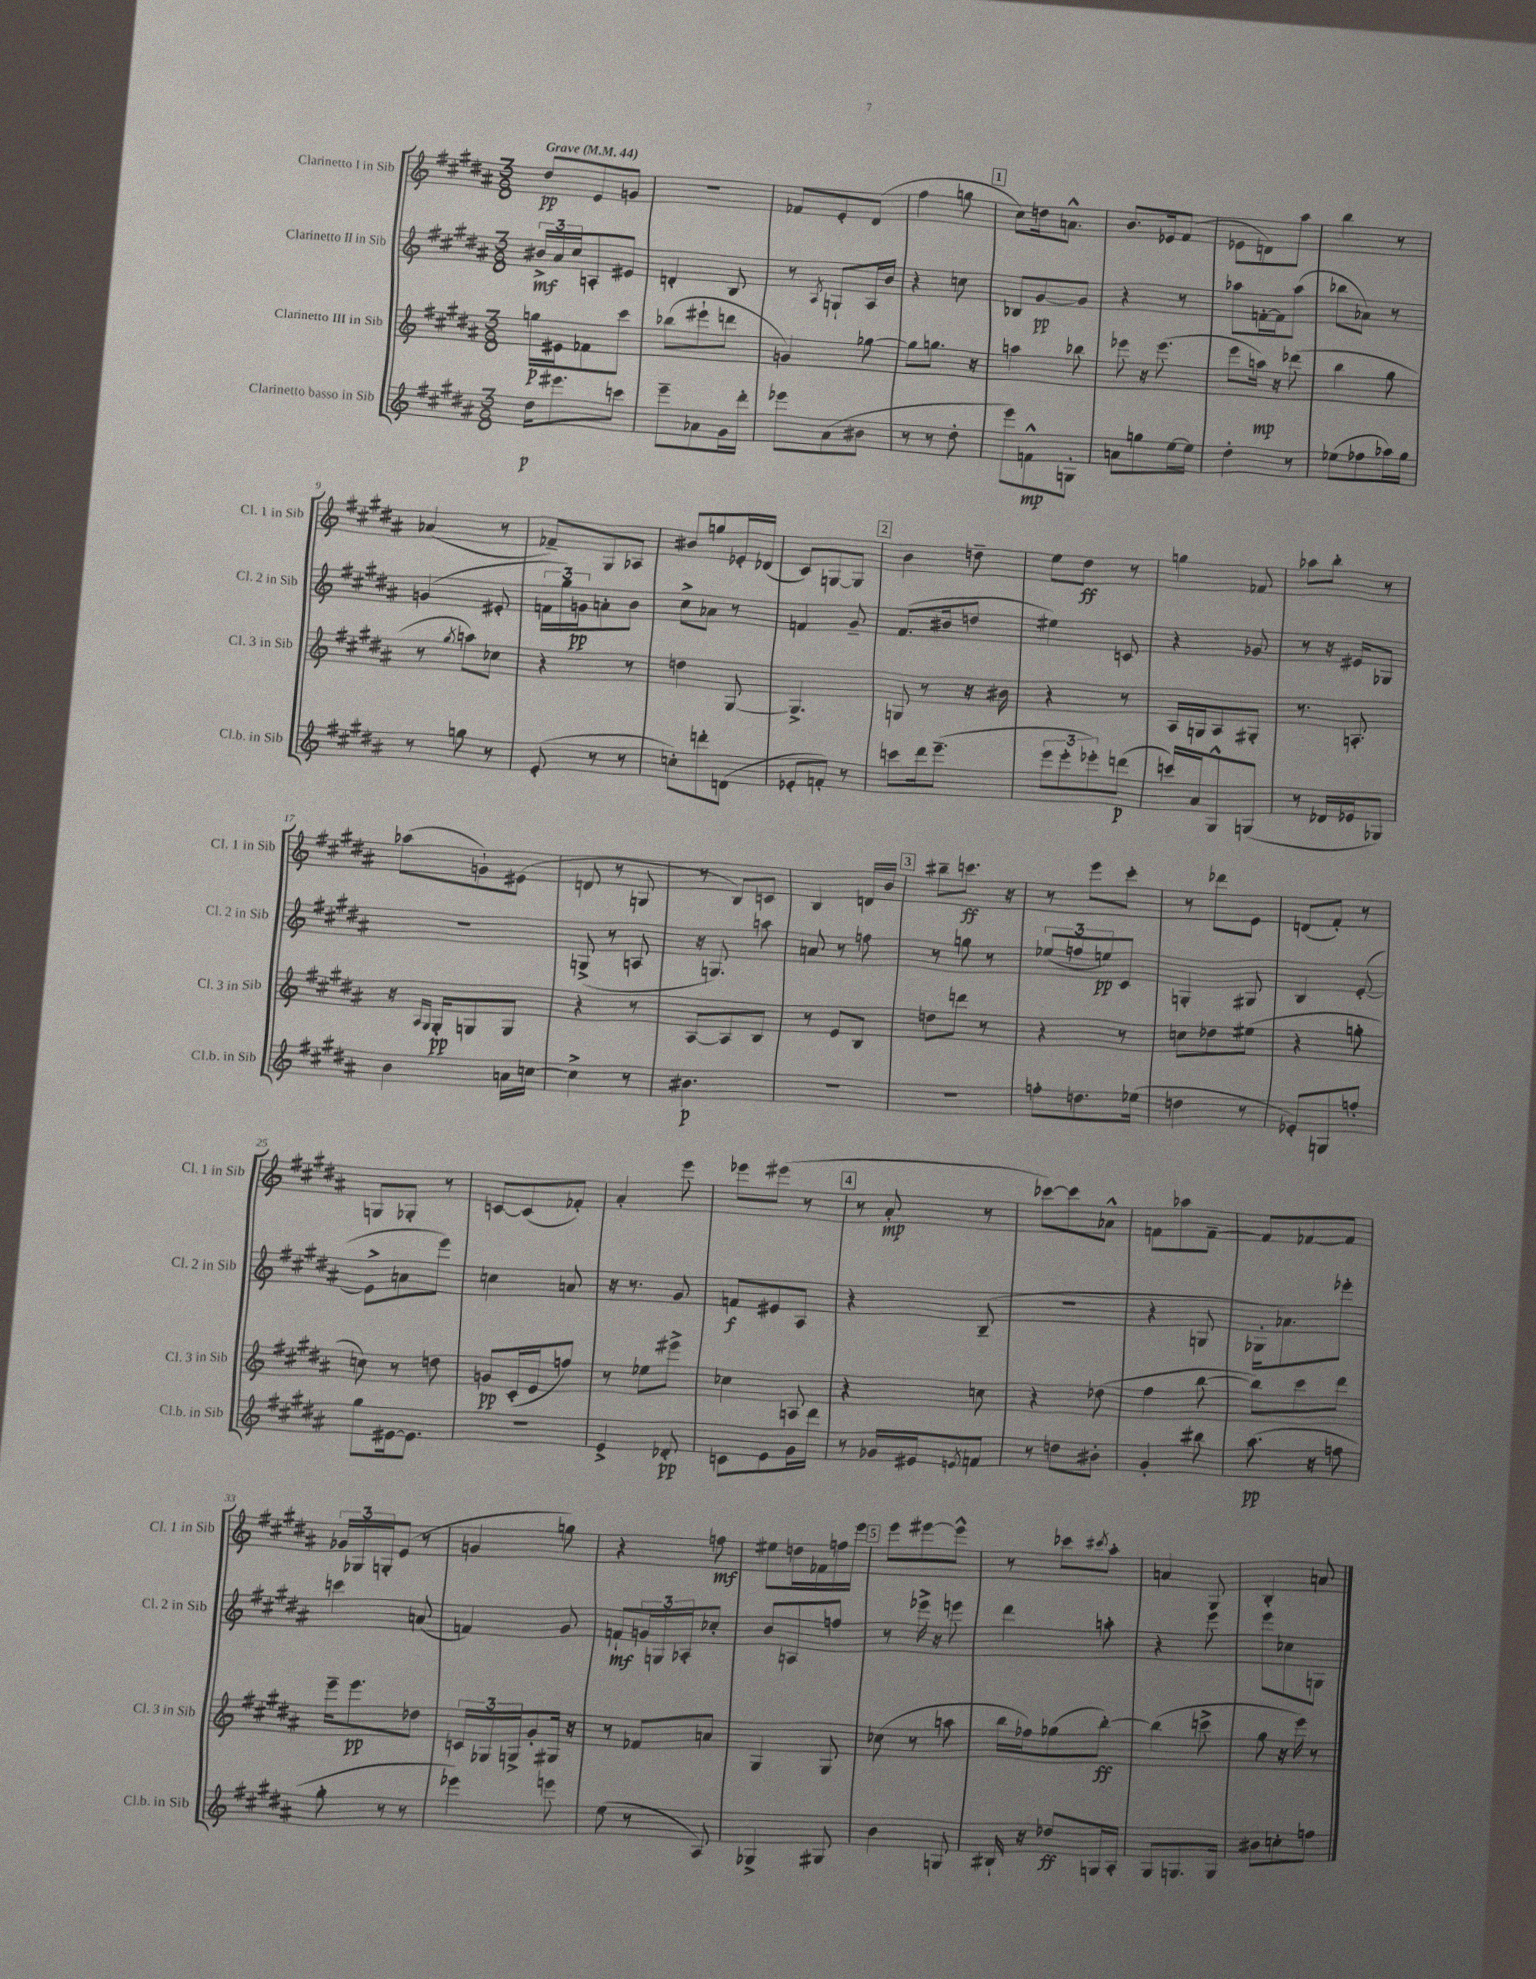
<<
\new StaffGroup <<
\new Staff = "s0" \with { instrumentName = "Clarinetto I in Sib" shortInstrumentName = "Cl. 1 in Sib" } {
    \clef treble \key b \major \numericTimeSignature \time 3/8 \tempo "Grave" 4 = 44
    dis''8\pp e'8 g'8 |
    R4. |
    fes'8 e'8-. dis'8( |
    fis''4 g''8 |
    \mark \markup { \box "1" } cis''8) d''16 a'8.-^ |
    b'8. ees'16 fis'8( |
    ees'8 d'8) ais''8 |
    b''4 r8 |
    aes'4( r8 |
    fes'8--) gis8 aes8 |
    bis'8 g''8 ees'16-. des'16( |
    cis'8) g8~ g8 |
    \mark \markup { \box "2" } b'4 d''8-- |
    e''8 dis''8\ff r8 |
    g''4 fes'8 |
    aes''8 b''8-. r8 |
    aes''8( g'8-!) eis'8( |
    d'8 r8 g8 |
    r8 b8) c'8 |
    b4 d'16 b'16 |
    \mark \markup { \box "3" } bis''8-- c'''8.\ff r16 |
    r8 e'''8 cis'''8-. |
    r8 des'''8 e'8 |
    d'8( fis'8-.) r8 |
    g8 ges8-. r8 |
    c'8~ c'8( fes'8-.) |
    ais'4-. e'''8 |
    ees'''8 eis'''8( r8 |
    \mark \markup { \box "4" } r8 ais'8-.\mp r8 |
    ces'''8~) ces'''8 aes'8-^ |
    f'8 aes''8 f'8~-- |
    f'8 fes'8~ fes'8 |
    \tuplet 3/2 { ges'16 ges16 g16-. } e'8( r8 |
    g'4 g''8) |
    r4 f''8\mf |
    eis''8 d''16 fes'16 f''16 e'''16 |
    \mark \markup { \box "5" } e'''8 eis'''8~ eis'''8-^ |
    r8 ces'''8 \acciaccatura { cis'''8 } ais''8-. |
    a'4 gis8 |
    b4-. a'8 \bar "|." |
}
\new Staff = "s1" \with { instrumentName = "Clarinetto II in Sib" shortInstrumentName = "Cl. 2 in Sib" } {
    \clef treble \key b \major \numericTimeSignature \time 3/8
    \tuplet 3/2 { bis'16->\mf ais'16 cis''16 } a8-. eis'8 |
    d'4-. b8 |
    r8 \acciaccatura { ais8 } g8-! ais16 b'16 |
    r4 c''8 |
    \mark \markup { \box "1" } bes8 gis'8~\pp gis'8 |
    r4 r8 |
    aes''8 f'16~-. f'16 aes''8( |
    bes''8 aes'8) r8 |
    g'4( eis'8-. |
    \tuplet 3/2 { f'16 gis''16) g'16\pp } a'8-. b'8 |
    cis''8-> aes'8 r8 |
    f'4 gis'8-- |
    \mark \markup { \box "2" } fis'8.( bis'16 d''8 |
    eis''4) c'8 |
    r4 ges'8 |
    r8 r16 eis'16 ges8 |
    R4. |
    g8->( r8 a8 |
    r16 g8.) a''8 |
    a'8 r8 f''8 |
    \mark \markup { \box "3" } r8 g''8 r8 |
    \tuplet 3/2 { ees''8( f''8 e''8\pp) } cis'8 |
    g4-. gis8 |
    b4 e'8~-.( |
    e'8-> a'8 e'''8) |
    c''4 a'8 |
    r16 r8. gis'8 |
    f'8\f eis'8 ais8 |
    \mark \markup { \box "4" } r4 b8--( |
    r4. |
    r4 g8 |
    ges16-. aes'8.) ees'''8-. |
    c'''4 a'8( |
    f'4) gis'8 |
    f'8-!\mf \tuplet 3/2 { g'16 g16 aes16-. } ces''8-. |
    b'8 a8 f''8 |
    \mark \markup { \box "5" } r8 ees'''16-> r16 e'''8 |
    dis'''4 a''8-. |
    r4 e'''8 |
    e'''8 ces''8 g8 \bar "|." |
}
\new Staff = "s2" \with { instrumentName = "Clarinetto III in Sib" shortInstrumentName = "Cl. 3 in Sib" } {
    \clef treble \key b \major \numericTimeSignature \time 3/8
    g''16\p eis'16 fes'8 cis'''8 |
    bes''8( eis'''8-! d'''8 |
    g'4) ges''8~ |
    ges''8 g''8. r16 |
    \mark \markup { \box "1" } a''4 bes''8 |
    ees'''8 r16 ees'''8.( |
    e'''8 a''16\mp) r16 des'''8( |
    b''4 gis''8 |
    r8 \acciaccatura { gis''8 } a''8) ces''8 |
    r4 r8 |
    d''4 gis8~ |
    gis4.-> |
    \mark \markup { \box "2" } g8 r8 r16 bis'16 |
    r4 r8 |
    ais16 g16 ais8 gis8-. |
    r8. a8.-. |
    r16 \grace { ais16 gis16 } gis16-.\pp g8 g8 |
    r4 r8 |
    ais8~ ais8 b8 |
    r8 e'8 b8 |
    \mark \markup { \box "3" } d''8 d'''8 r8 |
    r4 r8 |
    c''8 des''8 eis''8( |
    r4 g''8-. |
    c''8) r8 d''8 |
    g'8\pp cis'16-.( e'16 f''8) |
    r8 ees''8 eis'''8-> |
    ces''4 a8 |
    \mark \markup { \box "4" } r4 c''8 |
    r4 des''8( |
    fis''4 b''8~ |
    b''8) cis'''8 dis'''8 |
    e'''16-- e'''8.\pp des''8 |
    \tuplet 3/2 { c'16 ges16 g16-> } gis'8-. gis16 r16 |
    r8 fes'8 a'8 |
    gis4 gis8 |
    \mark \markup { \box "5" } ces''8( r8 a''8 |
    b''16 fes''16) ges''8( b''8~-.\ff) |
    b''4( c'''8-> |
    gis''8 r16 e'''16) r8 \bar "|." |
}
\new Staff = "s3" \with { instrumentName = "Clarinetto basso in Sib" shortInstrumentName = "Cl.b. in Sib" } {
    \clef treble \key b \major \numericTimeSignature \time 3/8
    dis''16\p eis'''8. c'''8 |
    e'''8-- aes'8 gis'16 dis'''16-. |
    ees'''8 ais'8( bis'8 |
    r8 r8 dis''8-. |
    \mark \markup { \box "1" } e'''8) f'8-^\mp g8-. |
    a'8 g''8 e''16~ e''16 |
    dis''4-. r8 |
    ees''8( fes''8 aes''16) gis''16 |
    r8 g''8 r8 |
    e'8-.( r8 r8 |
    c''8-.) d'''8-. d'8( |
    ees'8-. f'8-.) r8 |
    \mark \markup { \box "2" } c'''8 dis'''16 e'''8.--( |
    \tuplet 3/2 { e'''8 e'''8-. ees'''8-.) } d'''8\p( |
    c'''16) ais'16 gis8-^ g8( |
    r8 des'16 ees'16 ges8) |
    b'4 a'16 c''16~ |
    c''4-> r8 |
    bis'4.\p |
    R4. |
    \mark \markup { \box "3" } R4. |
    f''8-. d''8. ees''16( |
    d''4 r8 |
    ees'8-.) g8 f''8-. |
    gis''8 eis'16~ eis'8. |
    R4. |
    e'4-> des'8-.\pp |
    c'8 e'8 gis'16 dis'''16 |
    \mark \markup { \box "4" } r8 ges'16 eis'16 \acciaccatura { e'8 } f'8 |
    r8 d''8 bis'8-. |
    gis'4-. bis''8 |
    ais''8.\pp( r16 f''8 |
    gis''8-. r8 r8 |
    ees'''4) e'''8 |
    e''8( r8 ais8) |
    ges4-> gis8 |
    \mark \markup { \box "5" } b'4 g8 |
    bis16-! r16 des''8\ff g16 ais16-. |
    gis8 g8. g16 |
    bis'8 c''8-. f''8 \bar "|." |
}
>>
>>
